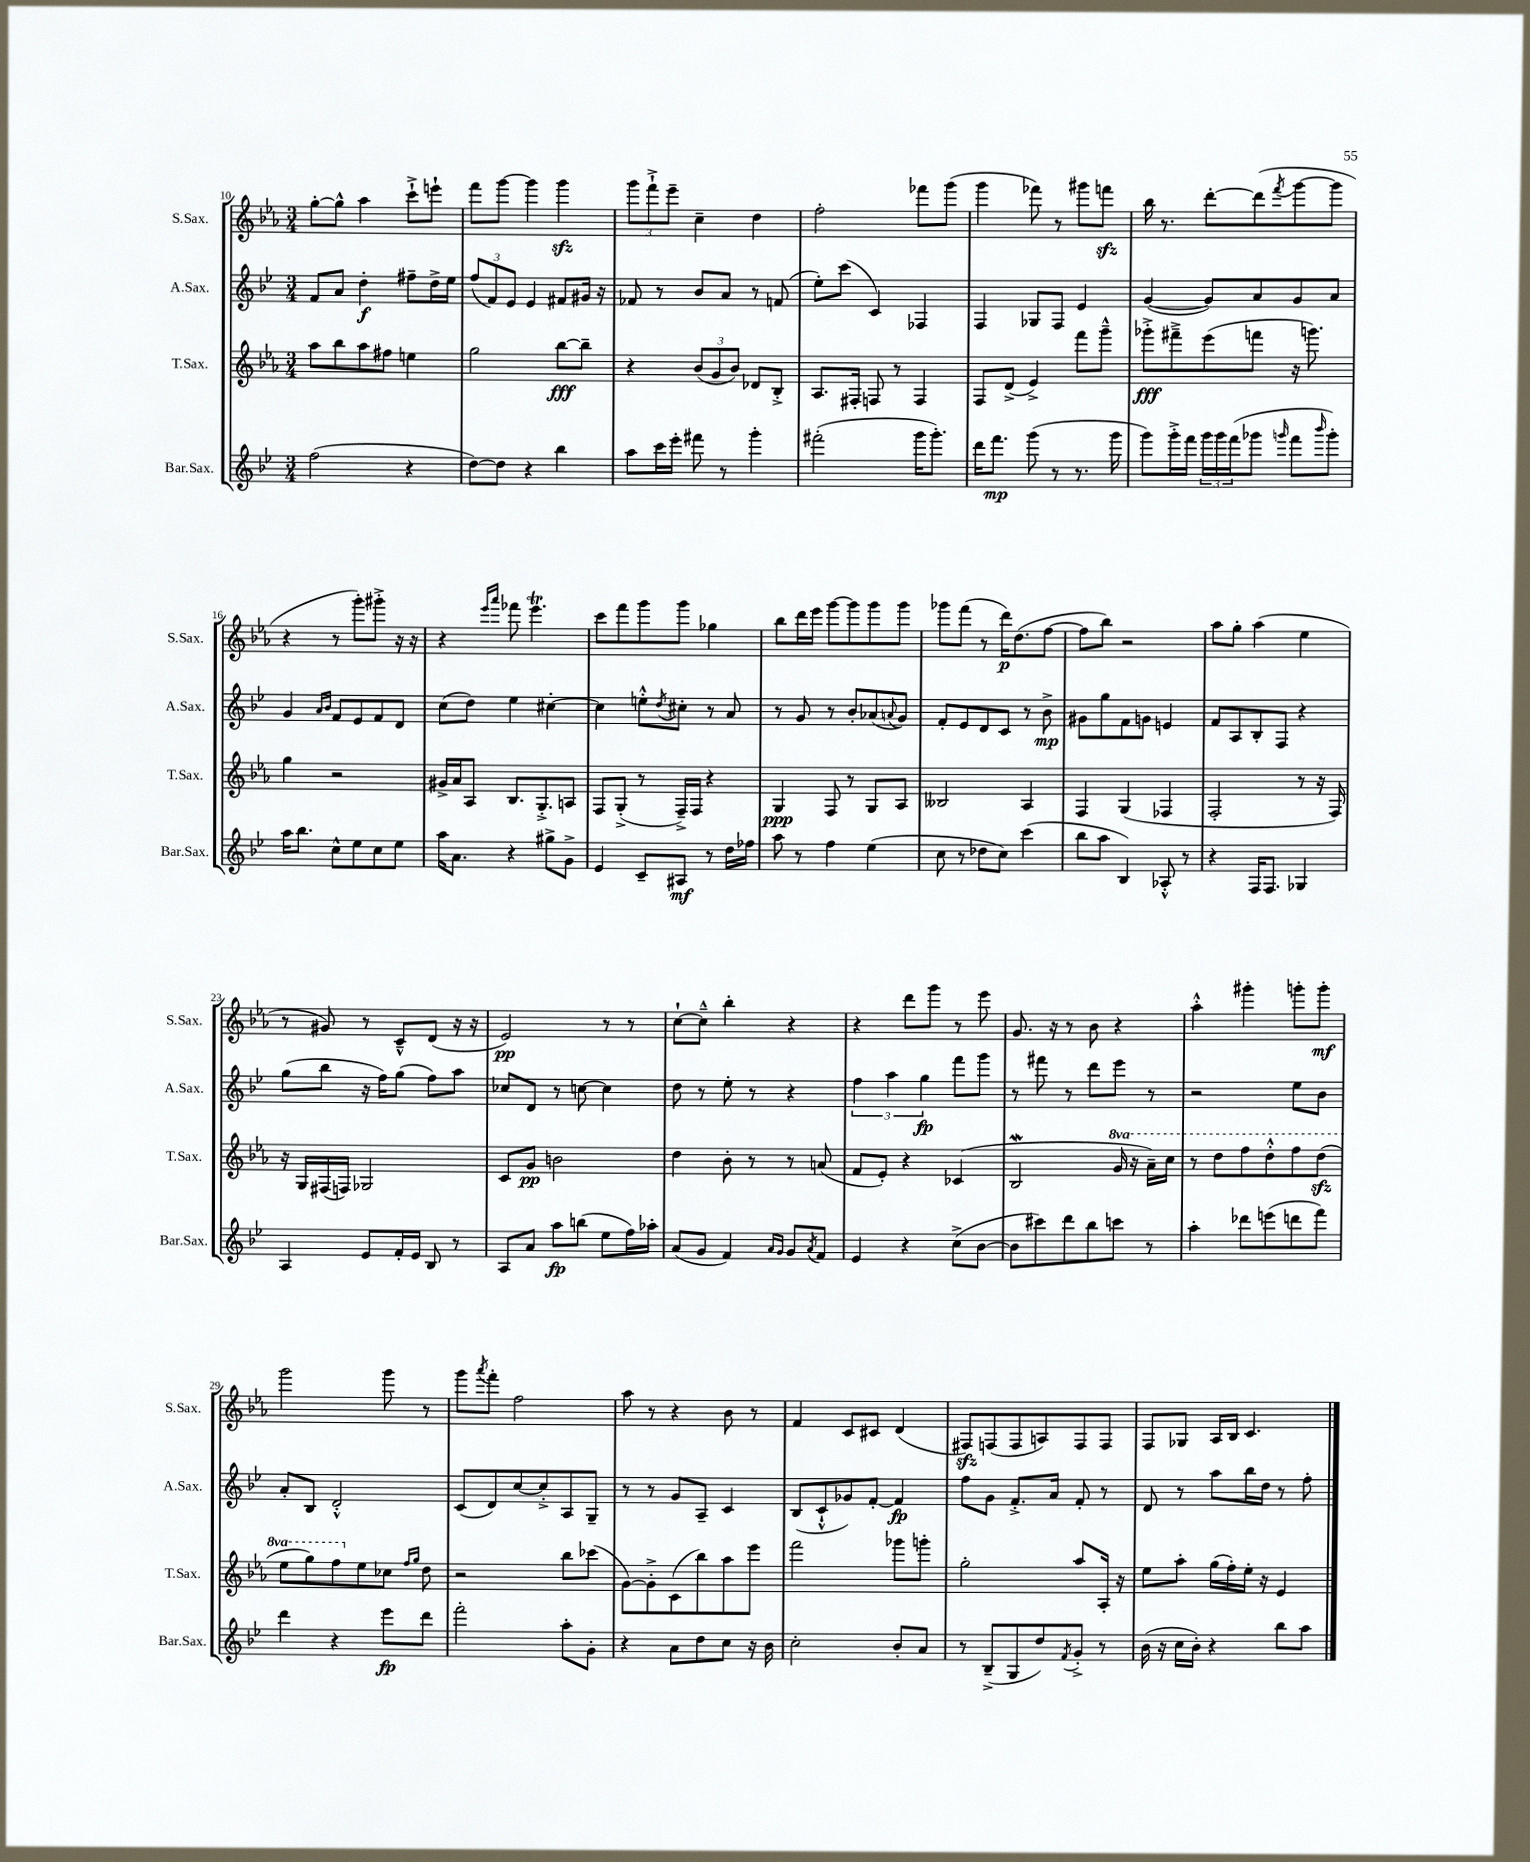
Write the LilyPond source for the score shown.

<<
\new StaffGroup <<
\new Staff = "s0" \with { instrumentName = "S.Sax." shortInstrumentName = "S.Sax." } {
    \clef treble \key ees \major \numericTimeSignature \time 3/4
    g''8~-. g''8-^ aes''4 c'''8-!-> e'''8-! |
    f'''8 g'''8~ g'''4 g'''4\sfz |
    \tuplet 3/2 { g'''8 f'''8-!-> ees'''8-- } c''4-- d''4 |
    f''2-. fes'''8 g'''8( |
    g'''4 fes'''8) r8 gis'''8 f'''8\sfz |
    bes''16 r8. d'''8~-. d'''8( \acciaccatura { f'''8 } g'''8~ g'''8 |
    r4 r8 g'''8-.) gis'''8-.-> r16 r16 |
    r4 \grace { ees'''16 aes'''16 } fes'''8 ees'''4.\trill |
    c'''8 f'''8 g'''8 g'''8 ges''4 |
    bes''8 d'''16 ees'''16 g'''8~ g'''8 g'''8 g'''8 |
    ges'''8 f'''8( r8 d'''16\p) d''8.( f''8~ |
    f''8 bes''8) r2 |
    aes''8 g''8-. aes''4( ees''4 |
    r8 gis'8) r8 c'8---^ d'8( r16 r16 |
    ees'2\pp) r8 r8 |
    c''8~-! c''8---^ bes''4-. r4 |
    r4 d'''8 g'''8 r8 ees'''8 |
    g'8. r16 r8 bes'8 r4 |
    aes''4-.-^ gis'''4-. g'''8-. g'''8-.\mf |
    g'''2 g'''8 r8 |
    g'''8 \acciaccatura { aes'''8 } f'''8-. f''2 |
    aes''8 r8 r4 bes'8 r8 |
    f'4 c'8 cis'8 d'4( |
    fis8\sfz) f8( f8 a8) f8 f8 |
    f8 ges8 aes16 bes16 c'4. \bar "|." |
}
\new Staff = "s1" \with { instrumentName = "A.Sax." shortInstrumentName = "A.Sax." } {
    \clef treble \key bes \major \numericTimeSignature \time 3/4
    f'8 a'8 d''4-.\f fis''8-- d''16-> ees''16 |
    \tuplet 3/2 { f''8( f'8) ees'8 } ees'4 fis'8 gis'16 r16 |
    fes'8 r8 bes'8 a'8 r8 f'8( |
    ees''8-.) c'''8( c'4) fes4 |
    f4 ges8 f8 ees'4 |
    g'4~( g'8) a'8 g'8 a'8 |
    g'4 \grace { a'16 bes'16 } f'8 ees'8 f'8 d'8 |
    c''8( d''8) ees''4 cis''4~-. |
    cis''4 e''8-.-^ \acciaccatura { d''8 } cis''8-. r8 a'8 |
    r8 g'8 r8 bes'8-. aes'8( \appoggiatura { a'8 } g'8) |
    f'8-. ees'8 d'8 c'8 r8 bes'8->\mp |
    gis'8 g''8 f'8 g'8 e'4 |
    f'8 a8 bes8-. f8 r4 |
    g''8( bes''8 r16 f''16) g''8( f''8) a''8 |
    ces''8 d'8 r8 c''8~ c''4 |
    d''8 r8 ees''8-. r8 r4 |
    \tuplet 3/2 { f''4 a''4 g''4\fp } f'''8 g'''8 |
    r8 fis'''8 r8 d'''8 ees'''8 r8 |
    r2 ees''8 bes'8 |
    a'8-. bes8 d'2-.-^ |
    c'8( d'8) c''8~ c''8-.-> a8 g8-- |
    r8 r8 g'8 a8-- c'4 |
    bes8( c'8-!-^ ges'8) f'8~-. f'4\fp |
    f''8 g'8 f'8.-.-> a'16 f'8-. r8 |
    d'8 r8 a''8 bes''16 d''16 r8 f''8-. \bar "|." |
}
\new Staff = "s2" \with { instrumentName = "T.Sax." shortInstrumentName = "T.Sax." } {
    \clef treble \key ees \major \numericTimeSignature \time 3/4 \set Staff.ottavationMarkups = #ottavation-simple-ordinals
    aes''8 bes''8 aes''8 fis''8 e''4 |
    g''2 bes''8~\fff bes''8-- |
    r4 \tuplet 3/2 { bes'8( g'8 bes'8) } des'8 bes8-.-> |
    aes8. fis16-. f8 r8 f4 |
    f8 d'8->( ees'4->) f'''8 g'''8---^ |
    ges'''8-.->\fff fis'''8---> ees'''8( f'''8 r16 g'''8.) |
    g''4 r2 |
    gis'16-> aes'16 aes8 bes8. g8.-.-> a8 |
    f8 g8-.->( r8 f16--->) f16 r4 |
    g4\ppp f8 r8 g8 aes8 |
    beses2 aes4 |
    f4 g4( fes4 |
    f2-. r8 r16 f16) |
    r16 g16 fis16( f16) ges2 |
    c'8 g'8\pp b'2 |
    d''4 bes'8-. r8 r8 a'8( |
    f'8 ees'8-.) r4 ces'4( |
    bes2\mordent \ottava #1 g''16 r16 aes''16--) c'''16 |
    r8 d'''8 f'''8 d'''8-.-^ f'''8 d'''8\sfz( |
    ees'''8 g'''8) f'''8 \ottava #0 ees''8 ces''8 \grace { f''16 g''16 } d''8 |
    r2 bes''8 ces'''8( |
    g'8~) g'8-.-> c'8( bes''8) aes''8 ees'''8 |
    f'''2 ges'''8 g'''8-. |
    g''2-. aes''8 aes16-. r16 |
    ees''8 aes''8-. g''16( f''16-.) ees''16-. r16 ees'4 \bar "|." |
}
\new Staff = "s3" \with { instrumentName = "Bar.Sax." shortInstrumentName = "Bar.Sax." } {
    \clef treble \key bes \major \numericTimeSignature \time 3/4
    f''2( r4 |
    d''8~) d''8 r4 bes''4 |
    a''8 c'''16 ees'''16-. fis'''8 r8 g'''4-. |
    fis'''2-.( g'''16 g'''8.-.) |
    d'''16 f'''8.\mp g'''8( r8 r8. g'''16 |
    g'''8) g'''16-.-> f'''16 \tuplet 3/2 { g'''16 g'''16 f'''16( } ges'''8 \grace { g'''16 } f'''8 \grace { bes'''16 } g'''8-.) |
    a''16 bes''8. c''8-^ ees''8 c''8 ees''8 |
    a''16 a'8. r4 gis''8-> g'8-> |
    ees'4 c'8-- ais8\mf r8 d''16 fes''16 |
    a''8 r8 f''4 ees''4( |
    c''8 r8 des''8 c''8) c'''4( |
    bes''8 a''8 bes4) aes8-.-^ r8 |
    r4 f16 f8. ges4 |
    a4 ees'8 f'16-. ees'16 bes8 r8 |
    a8 a'8 a''8\fp b''8( ees''8 f''16) aes''16-. |
    a'8( g'8 f'4) \grace { a'16 g'16 } g'8 \acciaccatura { a'8 } f'8 |
    ees'4 r4 c''8->( bes'8~ |
    bes'8 cis'''8) d'''8 bes''8 c'''8 r8 |
    a''4-. des'''8 e'''8( d'''8 f'''8) |
    d'''4 r4 ees'''8\fp d'''8 |
    f'''2-. a''8-. g'8-. |
    r4 a'8 d''8 c''8 r16 bes'16 |
    c''2-. bes'8-. a'8 |
    r8 bes8--->( g8 d''8) \acciaccatura { f'8 } g'8-.-> r8 |
    bes'16( r16 c''16 bes'16-.) r4 bes''8 a''8 \bar "|." |
}
>>
>>
\layout { \context { \Score currentBarNumber = #10 } }
